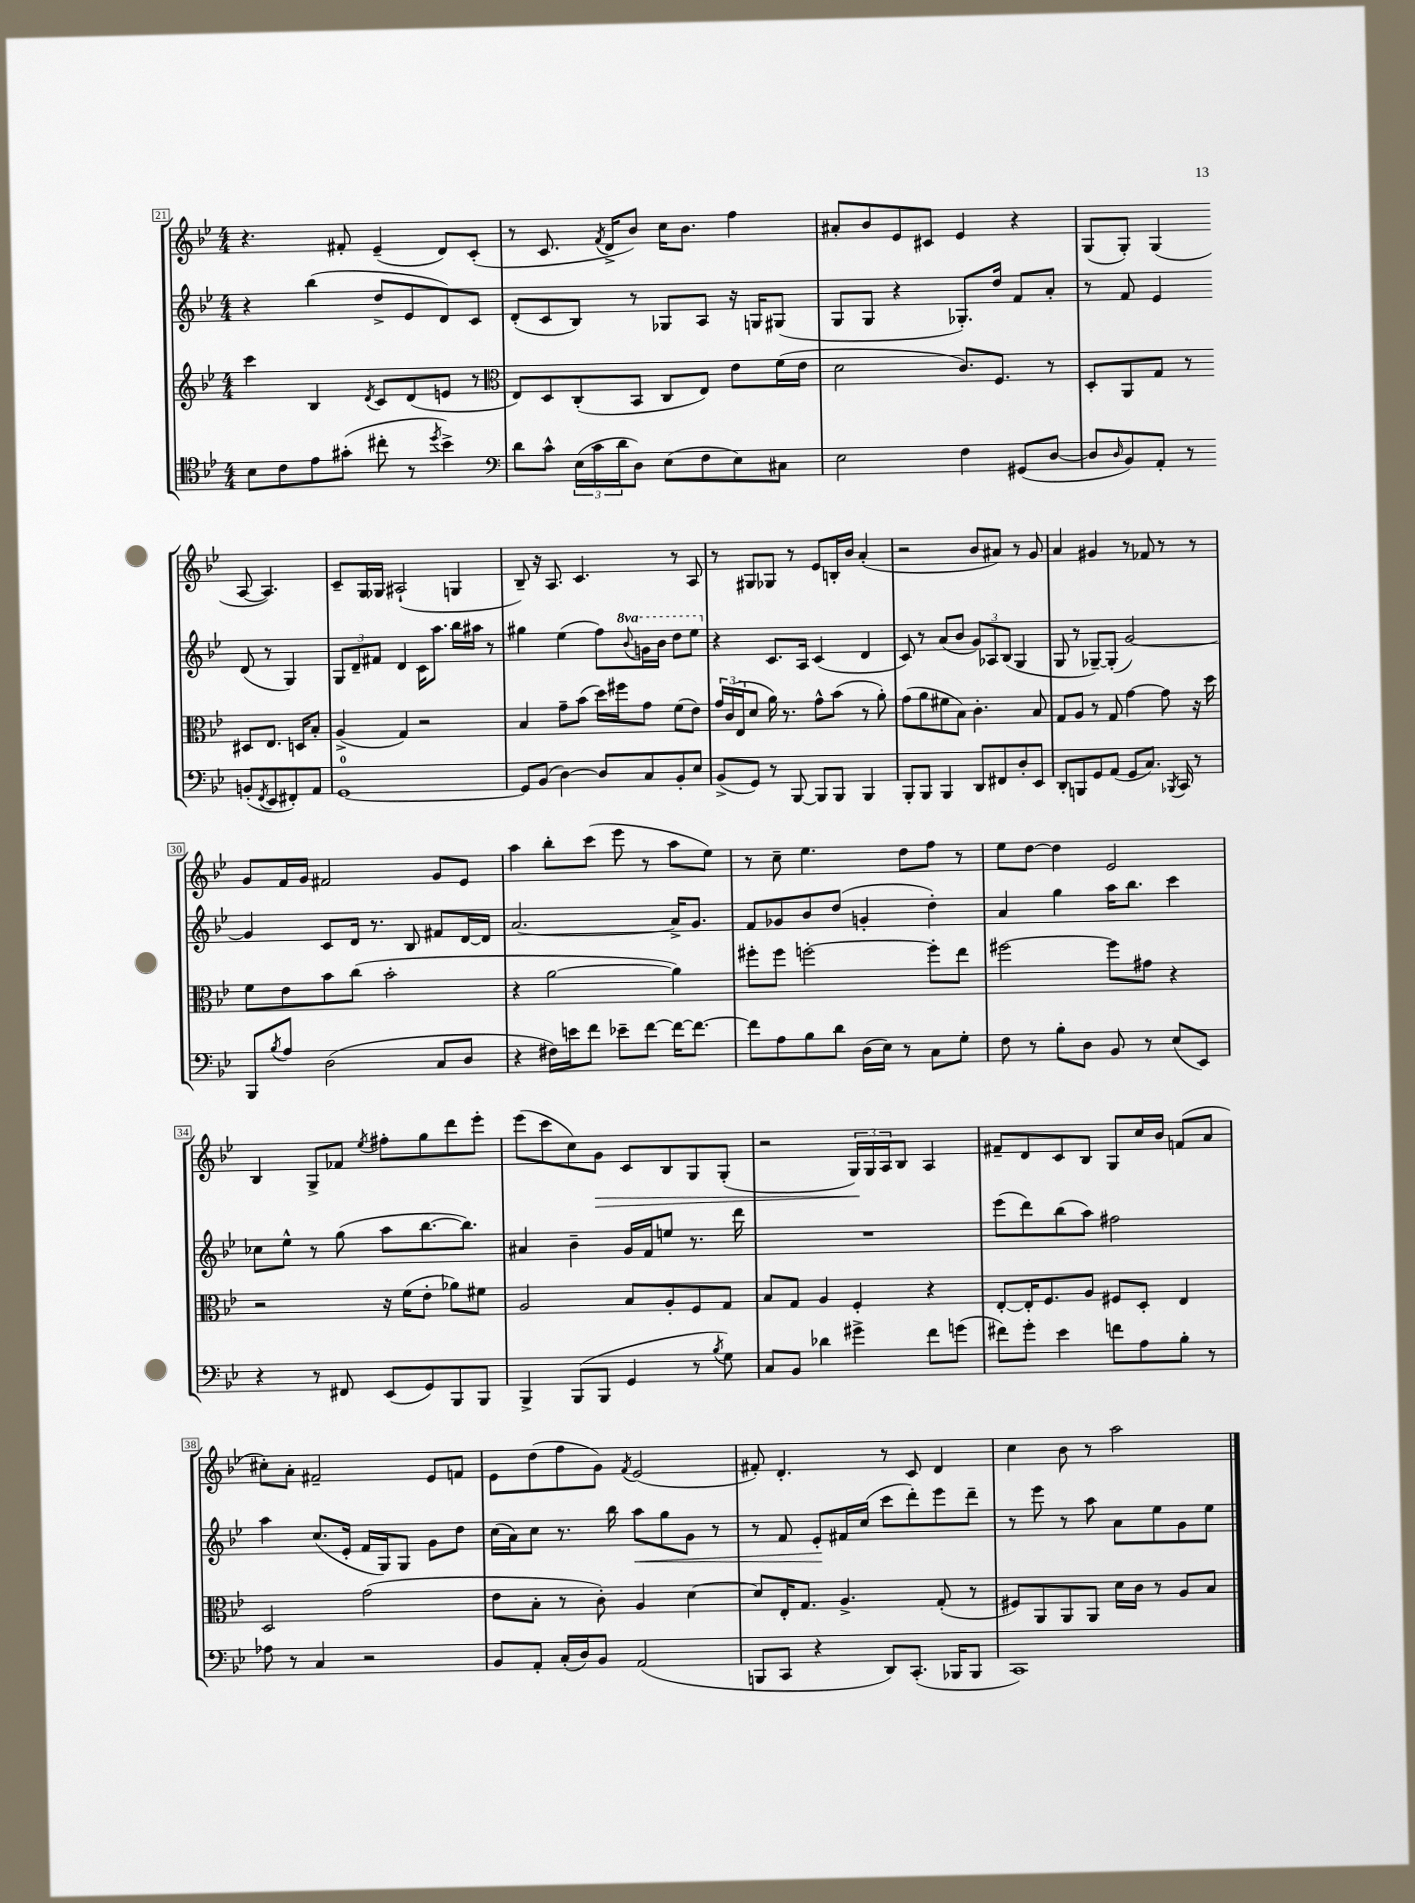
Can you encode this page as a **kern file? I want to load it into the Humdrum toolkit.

**kern	**kern	**kern	**kern
*staff4	*staff3	*staff2	*staff1
*clefC4	*clefG2	*clefG2	*clefG2
*k[b-e-]	*k[b-e-]	*k[b-e-]	*k[b-e-]
*M4/4	*M4/4	*M4/4	*M4/4
8B-\L	4ccc\	4r	4.r
8c\	.	.	.
8e-\	4B-/	(4bb-\	.
(8g#'\J	.	.	8f#'/
.	8qd/	.	.
8cc#'\	8c/L	8dd^/L	(4e-~/
8r	(8d/	8e-/	.
8qdd/	.	.	.
4b-^\)	8e/J	8d/)	8d/L)
.	8r	8c/J	(8c'/J
=	=	=	=
*clefF4	*clefC3	*	*
8d\L	8E-/L)	(8d'/L	8r
8c^^\J	8D/	8c/	8.c/
(24E-\LL	(8C'/	8B-/J)	.
24c\	.	.	.
.	.	.	8qf/
.	.	.	16d^/LK
24d\J	.	.	.
8D\J)	8BB-/J	8r	8b-/J)
(8E-\L	8C/L	8G-/L	16cc\LK
.	.	.	8.b-\J
8F\	8E-/J)	8A/J	.
8E-\)	8e-\L	16r	4ff\
.	.	16G/LK	.
8C#\J	(16f\L	(8G#/J	.
.	16e-\JJ	.	.
=	=	=	=
2E-\	2d\	8G/L	8a#'/L
.	.	8G/J	8b-/
.	.	4r	8e-/
.	.	.	8c#/J
4F\	8.c/L)	8.G-'/L)	4e-/
.	8.F/J	16dd/Jk	.
(8GG#/L	.	8f/L	4r
[8D/J	8r	8a'/J	.
=	=	=	=
8D/]L	8D'/L	8r	(8G/L
16qqD/	.	.	.
8BB-/)	8AA/	8f/	8G'/J)
8AA'/J	8G/J	4e-/	(4G/
8r	8r	.	.
(8BB'/L	8D#/L	(8d/	[8A/
8qFF/	.	.	.
8EE-/	8.E-/J	8r	4.A/])
8FF#'/)	.	4G/)	.
.	16D/LK	.	.
8AA/J	8B-'/J	.	.
=	=	=	=
[1GG	(4A^/	12G/L	8c~/L
.	.	12d~/	.
.	.	.	16G/L
.	.	12f#/J	.
.	.	.	16G-/JJ
.	4G/)	4d/	(2A#`/
.	2r	16c\LK	.
.	.	8.aa\J	.
.	.	16bb-\LL	4G/
.	.	16aa#\JJ	.
.	.	8r	.
=	=	=	=
8GG/]L	4B-/	4gg#\	8B-~/)
(8BB-/J	.	.	16r
.	.	.	8.A/
[4D\)	8g~\L	(4ee-\	.
.	(8b-\J	.	4.c/
8D/]L	16dd\LL)	8ff\L)	.
.	16ff#\J	.	.
.	.	8qqbb-/	.
8C/	8g\J	16gg\L	.
.	.	16bb-\JJ	.
8BB-'/	(8f\L	8ddd\L	8r
8E-/J	8e-\J)	8eee-\J	8A/
=	=	=	=
(8BB-^/L	24g/LL	4r	8r
.	(24c/	.	.
.	24E-/J	.	.
8GG/J)	8d/J	.	8G#/L
8r	16a\)	8.c/L	8G-/J
.	8.r	.	.
[8BBB-/	.	.	8r
.	.	16A/Jk	.
8BBB-/]L	8g^^\L	(4c/	8e-/L
8BBB-/J	(8b-\J	.	16B'/L
.	.	.	16b-/JJ
4BBB-/	8r	4d/	(4a'/
.	8a'\)	.	.
=	=	=	=
8BBB-'/L	(8g\L	8c/)	2r
8BBB-/J	8a\	8r	.
4BBB-/	8f#\	(8a/L	.
.	8B-\J)	8b-/J	.
8DD/L	4.c'\	12g/L)	8b-/L
.	.	12A-/	.
8FF#/	.	.	8a#/J)
.	.	(12B-/J	.
8D'/	.	4G/	8r
8EE-/J	8B-/	.	8g/
=	=	=	=
8DD'/L	8G/L	8G/	4a/
8BBB/	8A/J	8r	.
8GG/	8r	[8G-~/L)	4g#/
(8AA/J	8G/	(8G-'/]J	.
8GG/L	[4g\	[2g/)	8r
8.C/J)	.	.	8f-/
.	8g\]	.	8r
8qBBB-/	.	.	.
16CC/	.	.	.
8r	16r	.	8r
.	16dd\	.	.
=	=	=	=
8BBB-/L	8f\L	4g/]	8g/L
8qB-/	.	.	.
8A/J	8e-\	.	16f/L
.	.	.	16g/JJ
(2D\	8b-\	8c/L	2f#/
.	(8cc\J	16d/Jk	.
.	.	8.r	.
.	2b-'\	.	.
.	.	8B-/	.
8C/L	.	8f#/L	8g/L
8D/J	.	[16d/L	8e-/J
.	.	16d/]JJ	.
=	=	=	=
4r	4r	[2.a/	4aa\
16F#\LL)	[2a\	.	8bb-'\L
16e\J	.	.	.
8f\J	.	.	(8ccc\J
8e-~\L	.	.	8eee-\
[8f\J	.	.	8r
16f\_LK	4a\])	16a^/]LK	8aa\L
8.f\_J	.	8.g/J	.
.	.	.	8ee-\J)
=	=	=	=
8f\]L	8ff#'\L	8f/L	8r
8A\	8ff#\J	8g-/	8cc~\
8B-\	[2ff'\	8b-/	4.ee-\
8d\J	.	(8dd/J	.
(16D\LL	.	4g'/	.
16E-\JJ)	.	.	.
8r	.	.	8dd\L
8C\L	8ff'\]L	4dd'\)	8ff\J
8G'\J	8ee-\J	.	8r
=	=	=	=
8F\	[2ff#\	4a/	8ee-\L
8r	.	.	[8dd\J
8B-'\L	.	4gg\	4dd\]
8D\J	.	.	.
8BB-/	8ff#\]L	16aa\LK	2e-/
.	.	8.bb-\J	.
8r	8g#\J	.	.
(8E-/L	4r	4ccc\	.
8EE-/J)	.	.	.
=	=	=	=
4r	2r	8cc-\L	4B-/
.	.	8ee-^^\J	.
8r	.	8r	8G^/L
8FF#/	.	(8gg\	8f-/J
.	.	.	8qee-/
(8EE-/L	16r	8aa\L	8ff#'\L
.	(16f\LK	.	.
8GG/)	8e-'\J	[8.bb-\	8gg\
8BBB-/	8a-\L)	.	8ddd\
.	.	8.bb-\]J)	.
8BBB-/J	8f#\J	.	8eee-'\J
=	=	=	=
4BBB-^/	2A/	4a#/	(8eee-\L
.	.	.	8ccc\
(8BBB-/L	.	4b-~\	8cc\)
8BBB-/J	.	.	8g\J
4GG/	8B-/L	16g/LL	8c/L
.	.	16f/J	.
.	8A'/	8ee/J	8B-/
8r	8F/	8.r	8G/
8qB-/	.	.	.
8G\)	8G/J	.	(8G'/J
.	.	16ddd\	.
=	=	=	=
8C/L	8B-/L	1r	2r
8BB-/J	8G/J	.	.
4d-\	4A/	.	.
4g#^\	4F'/	.	24G/LL)
.	.	.	24G/
.	.	.	24A/J
.	.	.	8B-/J
8f\L	4r	.	4A/
(8g\J	.	.	.
=	=	=	=
8f#\L)	[8E-'/L	(8eee-\L	8f#~/L
8g'\J	16E-'/]K	8ddd\)	8d/
.	8.F/	.	.
4e-\	.	(8bb-\	8c/
.	8A/J	8aa\J)	8B-/J
8f\L	8F#/L	2ff#\	8G/L
8A\	8D'/J	.	16cc/L
.	.	.	16b-/JJ
8B-'\J	4E-/	.	(8f/L
8r	.	.	8a/J
=	=	=	=
8A-\	2D/	4aa\	8cc#'\L)
8r	.	.	8a'\J
4C/	.	(8.cc/L	2f#~/
.	.	16e-'/Jk	.
2r	(2g\	16f/LL	.
.	.	16G/J)	.
.	.	8G/J	.
.	.	8g\L	8e-/L
.	.	8dd\J	8f/J
=	=	=	=
8BB-/L	8e-\L	(16cc\LL	8e-\L
.	.	16a\J)	.
8AA'/J	8B-'\J	8cc\J	(8dd\
(16C'/LL	8r	8.r	8ff\
16D/J)	.	.	.
8BB-/J	8c'\)	.	8g\J)
.	.	16bb-\	.
.	.	.	8qf/
(2AA/	4A/	8aa\L	(2e-/
.	.	8gg\	.
.	[4d\	8g\J	.
.	.	8r	.
=	=	=	=
8BBB/L	8d/]L	8r	8f#'/)
8CC/J	16E-'/K	8f/	4.d'/
.	8.G/J	.	.
4r	.	8e-'/L	.
.	4.A^/	16f#/L	.
.	.	(16cc/JJ	.
8DD/L)	.	8ccc\L	8r
(8.CC'/J	.	8ddd'\)	8c/
.	(8G'/	8eee-\	4d/
16BBB-/LK	.	.	.
8BBB-/J	8r	8ddd~\J	.
=	=	=	=
1CC)	8F#/L)	8r	4cc\
.	8AA/	8eee-\	.
.	8AA/	8r	8b-\
.	8AA/J	8aa\	8r
.	16d\LL	8a\L	2aa\
.	16c\JJ	.	.
.	8r	8ee-\	.
.	8A/L	8g\	.
.	8B-/J	8ee-\J	.
==	==	==	==
*-	*-	*-	*-
